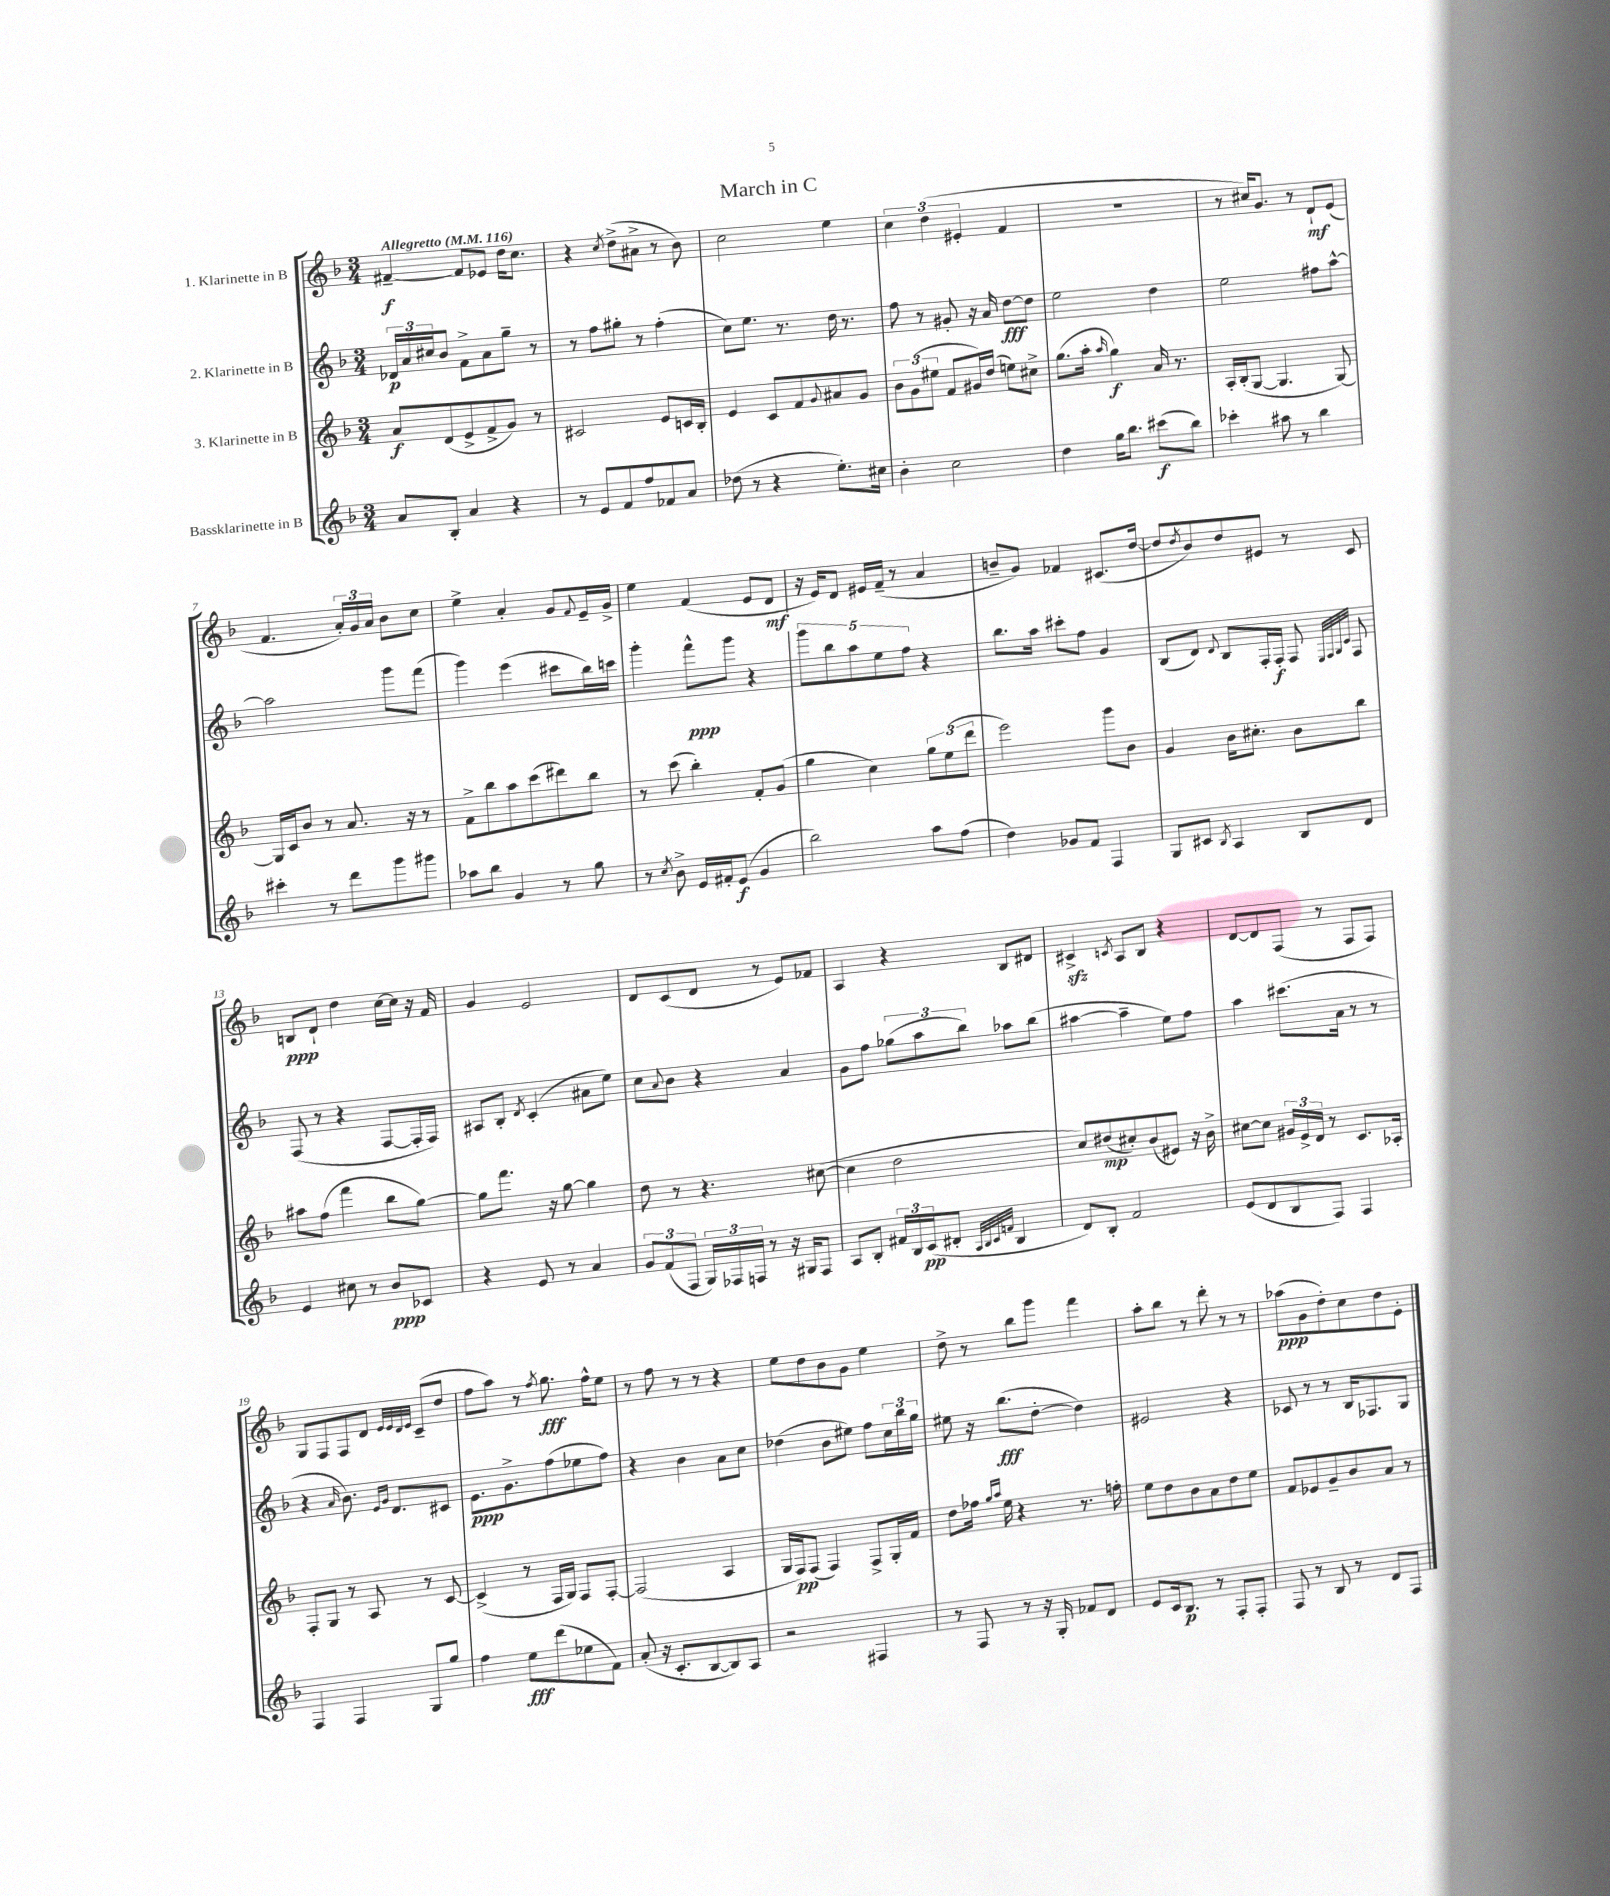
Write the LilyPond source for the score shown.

\header { title = "March in C" }
<<
\new StaffGroup <<
\new Staff = "s0" \with { instrumentName = "1. Klarinette in B" } {
    \clef treble \key f \major \numericTimeSignature \time 3/4 \tempo "Allegretto" 4 = 116
    fis'4~--\f fis'8 ees'8 d''16 c''8. |
    r4 \acciaccatura { c''8 } d''8->( ais'8-> r8 bes'8) |
    c''2 e''4 |
    \tuplet 3/2 { c''4 d''4( eis'4-. } f'4 |
    R2. |
    r8 cis''16) g'8. r8 d'8-!\mf e'8( |
    f'4. \tuplet 3/2 { a'16-.) g'16 a'16 } bes'8 c''8 |
    e''4-> a'4-. g'8 \appoggiatura { f'8 } e'16-- g'16-> |
    e''4 f'4( e'8 d'8\mf |
    r16 e'16) d'8 eis'16 f'16--( r8 a'4 |
    b'8-- g'8) fes'4 cis'8.( d''16~ |
    d''8 \acciaccatura { d''8 } bes'8) d''8 eis'8 r8 c'8 |
    b8\ppp d'8-! d''4 c''16~ c''16 r16 f'16 |
    g'4 e'2 |
    d'8 c'8( d'8 r8 e'8) fes'8 |
    a4 r4 bes8 dis'8 |
    cis'4->\sfz \acciaccatura { c'8 } a8 bes8 r4 |
    d'8~ d'8 f8( r8 f8 f8) |
    g8 f8 f8 d'8 \grace { e'32 e'32 d'32 e'32 } c'8--( d''8 |
    f''8 a''8) r8 \acciaccatura { f''8 } g''8.\fff f''16-^ e''8 |
    r8 f''8 r8 r8 r4 |
    e''8 d''8 bes'8 g'8 e''4 |
    d''8-> r8 bes''8 g'''8 f'''4 |
    a''8-. bes''8 r8 d'''8-. r8 r8 |
    aes''8\ppp( g'8 d''8-.) c''8 d''8 e'8-. \bar "|." |
}
\new Staff = "s1" \with { instrumentName = "2. Klarinette in B" } {
    \clef treble \key f \major \numericTimeSignature \time 3/4
    \tuplet 3/2 { des'16\p a'16 cis''16 } bes'8 f'8-> a'8 g''8-- r8 |
    r8 f''8 gis''8-. r8 f''4-.( |
    c''8) e''8. r8. d''16 r8. |
    f''8 r8 gis'8-. r16 a'16 d''8~\fff d''8 |
    e''2 d''4 |
    e''2 fis''8 a''8~-^ |
    a''2 g'''8 f'''8( |
    g'''4) e'''4( cis'''8 bes''16) c'''16 |
    g'''4-. f'''8-^\ppp g'''8 r4 |
    \tuplet 5/4 { g'''8 bes''8 a''8 e''8 f''8 } r4 |
    bes''8. a''16 cis'''8-. f''8 g'4 |
    bes8( d'8) \appoggiatura { d'8 } bes8 f16-. f16-.\f f8 \grace { e32 f32 g32 c'32 } f8 |
    f8( r8 r4 f8~ f16-. f16) |
    ais8 bes8-. \acciaccatura { d'8 } c'4-.( ais'8 e''8) |
    c''8 \appoggiatura { a'8 } bes'8 r4 a'4 |
    g'8 f''8 \tuplet 3/2 { ges''8( a''8 bes''8) } aes''8 bes''8( |
    ais''4~ ais''4-- e''8) f''8 |
    a''4 cis'''8.( a'16 r8 r8 |
    r4 \grace { a'16 } bes'8.) \grace { e'16 g'16 } d'8. cis'8 |
    e'8.\ppp g'8.-> f''8( ees''8 f''8) |
    r4 bes'4 a'8 c''8 |
    des''4( bes'8 eis''8) f''8 \tuplet 3/2 { c''16 bes''16 g''16 } |
    eis''8 r16 bes''8.\fff( d''8~-. d''4) |
    eis'2 r4 |
    ces'8 r8 r8 bes16 fes8. g8 \bar "|." |
}
\new Staff = "s2" \with { instrumentName = "3. Klarinette in B" } {
    \clef treble \key f \major \numericTimeSignature \time 3/4
    a'8\f d'8( e'8-> f'8-> g'8) r8 |
    cis'2 e'8 c'16 bes16-. |
    e'4 c'8 f'8 \appoggiatura { g'8 } ais'8 g'8 |
    \tuplet 3/2 { bes'8 g'8( eis''8 } f'8 gis'16) d''16( e''8) cis''8-> |
    g''8.( a''16-. \grace { a''16 } g''4\f) a'16 r8. |
    a16-. bes16-.( g8~ g4. g8~) |
    g16 c'16 bes'8 r8 a'8. r16 r8 |
    f'8-> bes''8 a''8 c'''8( dis'''8) bes''8 |
    r8 c'''8( bes''4-.) f'8-. g'8( |
    g''4 c''4) \tuplet 3/2 { g''8 e''8( d'''8 } |
    e'''2) g'''8 bes'8 |
    g'4 bes'16 cis''8.-. bes'8 bes''8 |
    ais''8 f''8( f'''4 bes''8 g''8~) |
    g''8 f'''8. r16 g''8~ g''4 |
    d''8 r8 r4. cis''8~( |
    cis''4 d''2 |
    c''8) dis''8\mp( cis''8-.) bes'8( eis'8) r16 bes'16-> |
    cis''8~ cis''8 \tuplet 3/2 { gis'16 e'16-> d'16 } r8 c'8. aes16-. |
    f8-. g8 r8 a8 r8 c'8~ |
    c'4->( r8 f16 g16) f8 f8~-. |
    f2( a4 |
    g16 f16\pp) f8( f4) f8-> g16-. f'16 |
    d''8 fes''16 \grace { g''16 a''16 } e''16 r4 r8. f''16-. |
    e''8 d''8 bes'8 a'8 d''8 e''8 |
    f'8 ees'8 g'8-- bes'8 a'8 r8 \bar "|." |
}
\new Staff = "s3" \with { instrumentName = "Bassklarinette in B" } {
    \clef treble \key f \major \numericTimeSignature \time 3/4
    a'8 bes8-. a'4 r4 |
    r8 e'8 f'8 f''8 fes'8 a'8 |
    des''8( r8 r4 e''8.-.) cis''16 |
    bes'4-. c''2 |
    d''4 g''16 bes''8. cis'''8\f( bes''8) |
    ces'''4-. ais''8 r8 bes''4 |
    cis'''4-. r8 d'''8 g'''8 gis'''8 |
    aes''8 bes''8 g'4 r8 g''8 |
    r8 \acciaccatura { c''8 } bes'8-> e'16 fis'16-. e'8\f( g'4 |
    bes''2) a''8 f''8( |
    d''4) ges'8 f'8 f4 |
    g8 cis'8 \acciaccatura { bes8 } a4 bes8 d'8 |
    e'4 cis''8 r8 bes'8\ppp ces'8 |
    r4 e'8 r8 a'4 |
    \tuplet 3/2 { g'8 f'8( f8 } \tuplet 3/2 { g16) fes16 f16 } r8 r16 gis16 f8 |
    a8 bes8-. \tuplet 3/2 { fis'16 bes16 c'16\pp( } dis'8-. \grace { a32 bes32 c'32 f'32 } bes4 |
    d'8) bes8-. f'2 |
    e'8( d'8 bes8 f8) f4 |
    f4 f4 g8 g''8 |
    f''4 e''8\fff d'''8( ees''8 f'8) |
    a'8-.( r16 c'8.-. bes8~ bes8) a8 |
    r2 fis4 |
    r8 f8 r8 r16 g16-. fes'8 d'8 |
    e'8 c'16 bes8.\p r8 f8-. f8-. |
    f8 r8 bes8 r8 d'8 f8 \bar "|." |
}
>>
>>
